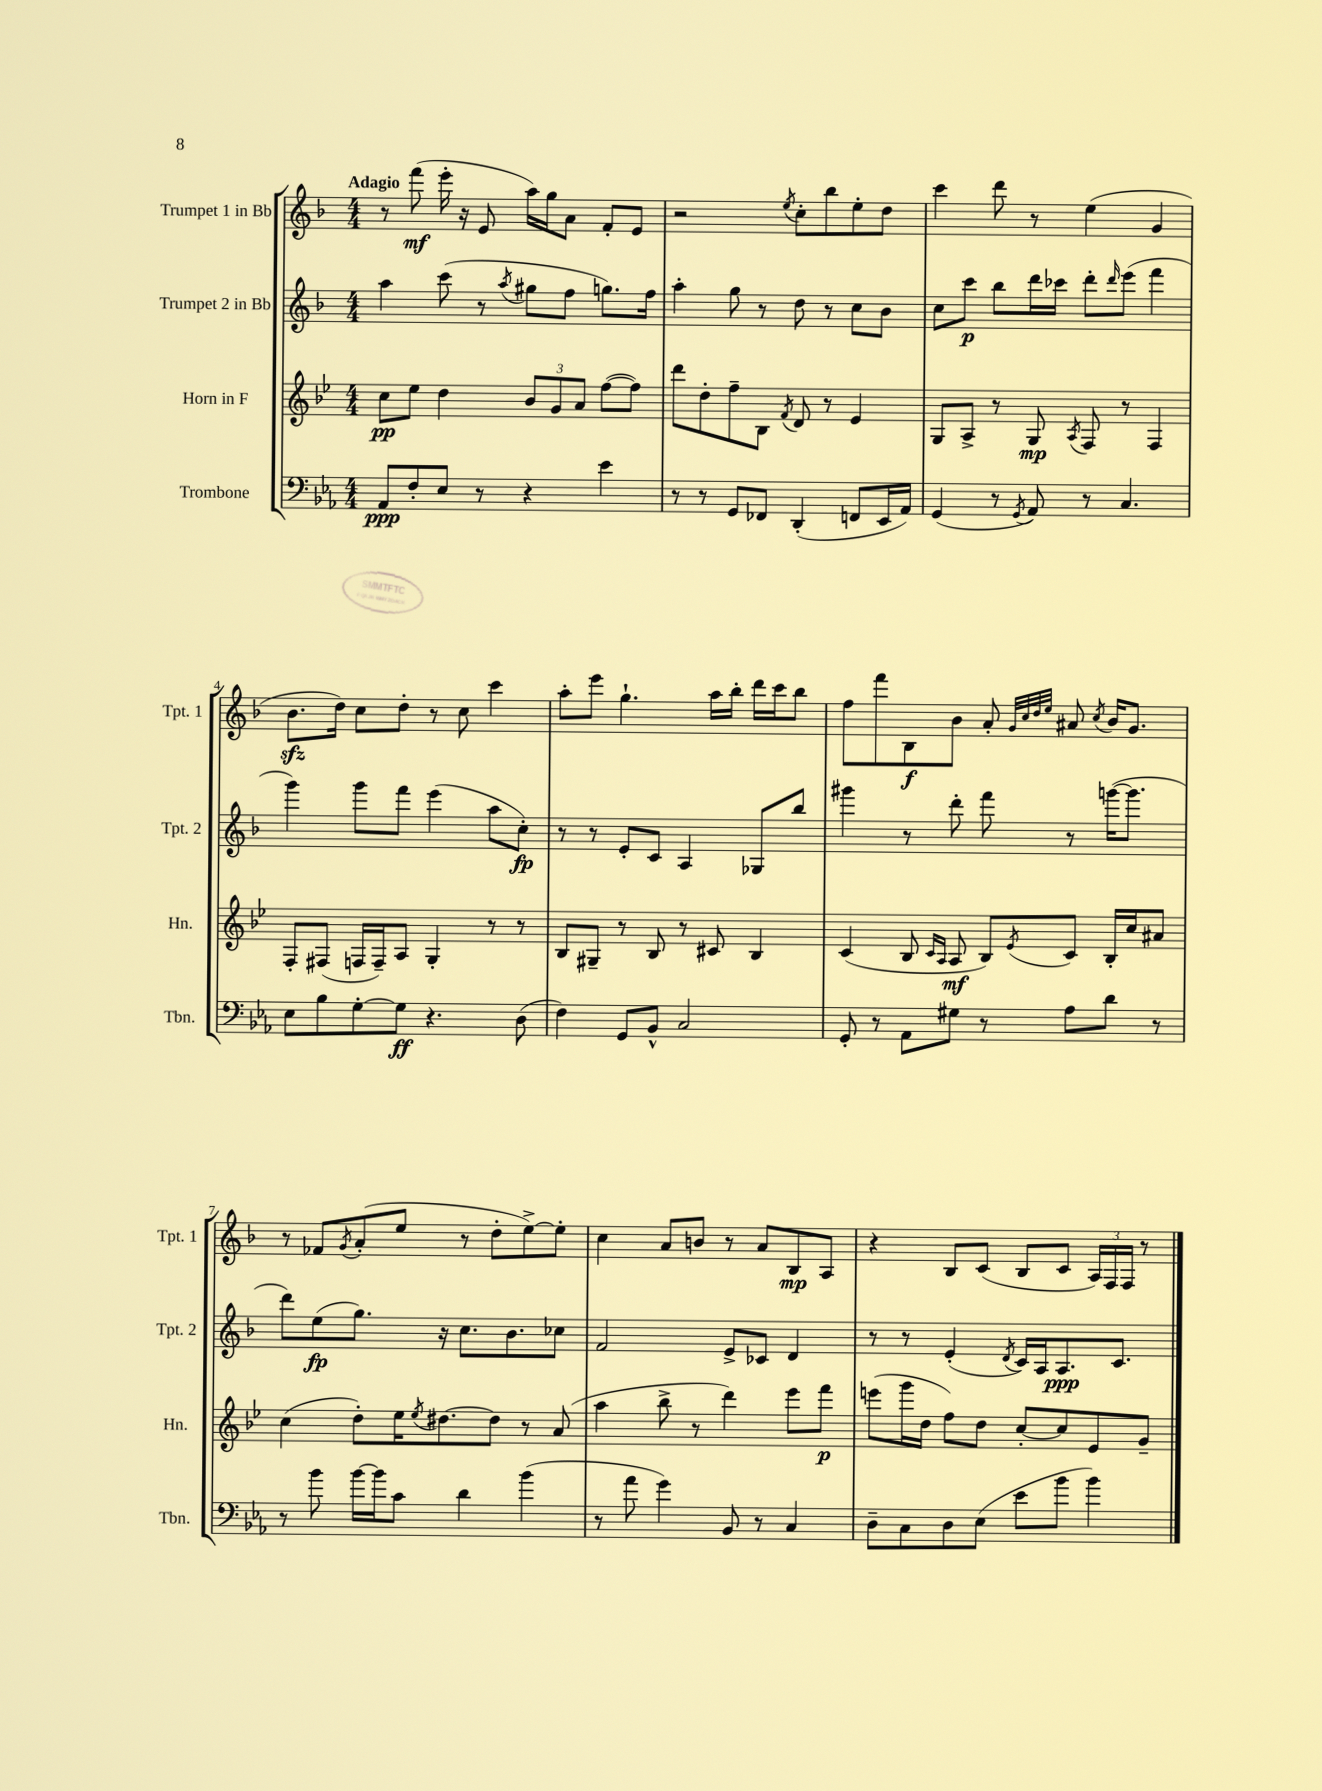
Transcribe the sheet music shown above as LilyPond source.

<<
\new StaffGroup <<
\new Staff = "s0" \with { instrumentName = "Trumpet 1 in Bb" shortInstrumentName = "Tpt. 1" } {
    \clef treble \key f \major \numericTimeSignature \time 4/4 \tempo "Adagio"
    r8 f'''8\mf( e'''16-. r16 e'8 a''16) g''16 a'8 f'8-. e'8 |
    r2 \acciaccatura { e''8 } c''8-. bes''8 e''8-. d''8 |
    c'''4 d'''8 r8 e''4( g'4 |
    bes'8.\sfz d''16) c''8 d''8-. r8 c''8 c'''4 |
    a''8-. e'''8 g''4.-! a''16 bes''16-. d'''16 c'''16 bes''8 |
    f''8 f'''8 bes8\f bes'8 a'8-. \grace { g'32 c''32 d''32 e''32 } ais'8 \acciaccatura { c''8 } bes'16 g'8. |
    r8 fes'8 \acciaccatura { g'8 } a'8-.( e''8 r8 d''8-. e''8~->) e''8-. |
    c''4 a'8 b'8 r8 a'8 bes8\mp a8 |
    r4 bes8 c'8( bes8 c'8 \tuplet 3/2 { a16) f16 f16 } r8 \bar "|." |
}
\new Staff = "s1" \with { instrumentName = "Trumpet 2 in Bb" shortInstrumentName = "Tpt. 2" } {
    \clef treble \key f \major \numericTimeSignature \time 4/4
    a''4 c'''8( r8 \acciaccatura { a''8 } gis''8 f''8 g''8.) f''16 |
    a''4-. g''8 r8 d''8 r8 c''8 bes'8 |
    c''8 c'''8\p bes''8 d'''16 ces'''16 d'''8-. \grace { d'''16 } e'''8( f'''4 |
    g'''4) g'''8 f'''8 e'''4( a''8 c''8-.\fp) |
    r8 r8 e'8-. c'8 a4 ges8 bes''8 |
    gis'''4 r8 d'''8-. f'''8 r8 g'''16~( g'''8. |
    d'''8) e''8\fp( g''8.) r16 c''8. bes'8. ces''8 |
    f'2 e'8-> ces'8 d'4 |
    r8 r8 e'4-.( \acciaccatura { d'8 } c'16) a16 a8.\ppp c'8. \bar "|." |
}
\new Staff = "s2" \with { instrumentName = "Horn in F" shortInstrumentName = "Hn." } {
    \clef treble \key bes \major \numericTimeSignature \time 4/4
    c''8\pp ees''8 d''4 \tuplet 3/2 { bes'8 g'8 a'8 } f''8~( f''8) |
    d'''8 d''8-. f''8-- bes8 \acciaccatura { f'8 } d'8 r8 ees'4 |
    g8 a8-> r8 g8\mp \acciaccatura { a8 } f8 r8 f4 |
    f8-. fis8( f16 f16--) a8 g4-. r8 r8 |
    bes8 gis8-- r8 bes8 r8 cis'8 bes4 |
    c'4( bes8 \grace { c'16 a16 } a8\mf bes8) \acciaccatura { ees'8 } c'8 bes16-. c''16 ais'8 |
    c''4( d''8-.) ees''16 \acciaccatura { ees''8 } dis''8.~ dis''8 r8 a'8( |
    a''4 bes''8-> r8 d'''4) ees'''8 f'''8\p |
    e'''8( g'''16 d''16 f''8) d''8 c''8~-. c''8 ees'8 g'8-- \bar "|." |
}
\new Staff = "s3" \with { instrumentName = "Trombone" shortInstrumentName = "Tbn." } {
    \clef bass \key ees \major \numericTimeSignature \time 4/4
    aes,8\ppp f8-. ees8 r8 r4 ees'4 |
    r8 r8 g,8 fes,8 d,4-.( f,8 ees,16 aes,16) |
    g,4( r8 \acciaccatura { g,8 } aes,8) r8 c4. |
    ees8 bes8 g8~-. g8\ff r4. d8( |
    f4) g,8 bes,8-^ c2 |
    g,8-. r8 aes,8 gis8 r8 aes8 d'8 r8 |
    r8 bes'8 bes'16~ bes'16 c'8 d'4 bes'4( |
    r8 aes'8 g'4) bes,8 r8 c4 |
    d8-- c8 d8 ees8( ees'8 bes'8 bes'4) \bar "|." |
}
>>
>>
